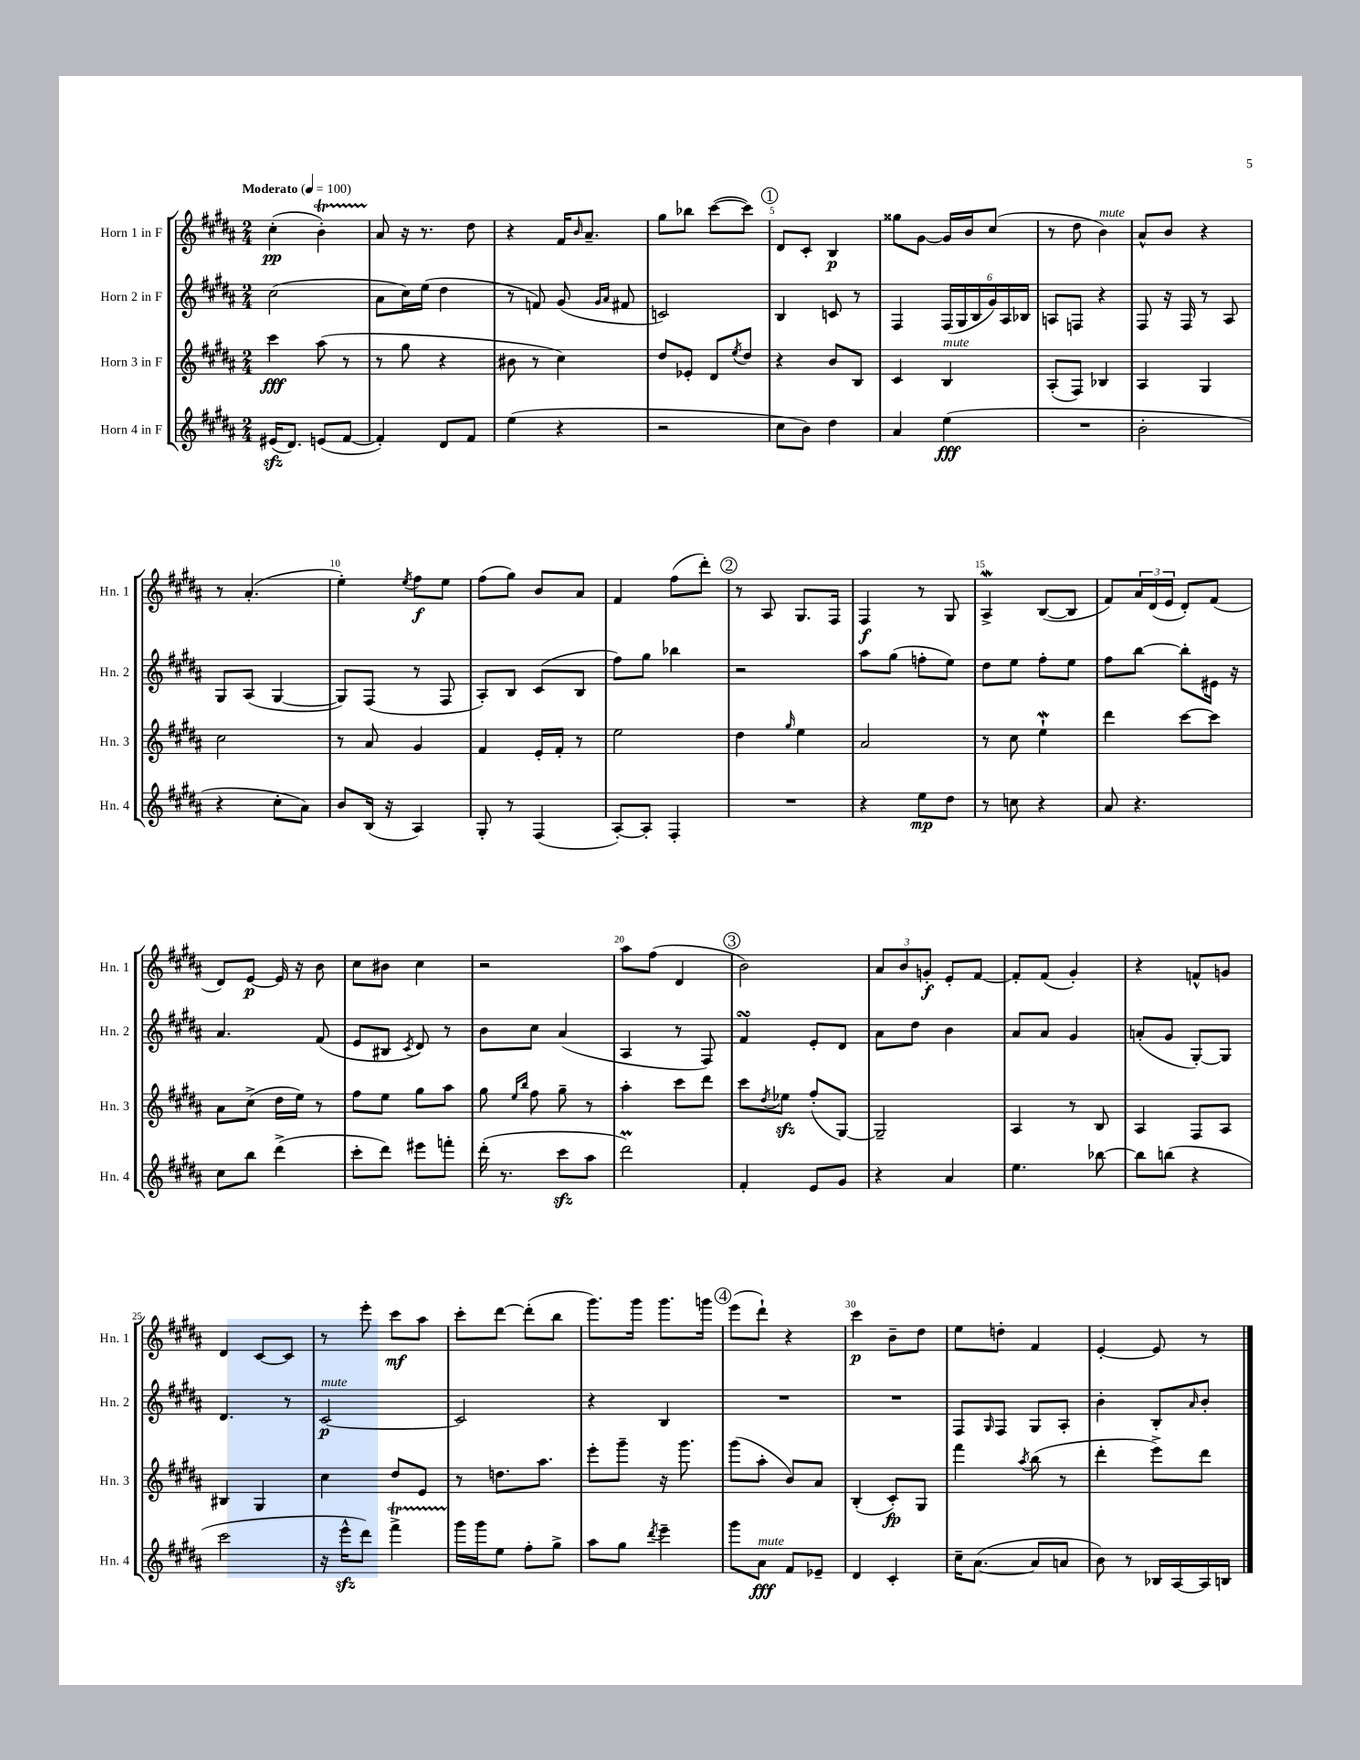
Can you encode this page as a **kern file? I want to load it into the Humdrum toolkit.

**kern	**dynam	**kern	**dynam	**kern	**dynam	**kern	**dynam
*part4	*part4	*part3	*part3	*part2	*part2	*part1	*part1
*staff4	*staff4	*staff3	*staff3	*staff2	*staff2	*staff1	*staff1
*I"Horn 4 in F	*	*I"Horn 3 in F	*	*I"Horn 2 in F	*	*I"Horn 1 in F	*
*I'Hn. 4	*	*I'Hn. 3	*	*I'Hn. 2	*	*I'Hn. 1	*
*clefG2	*	*clefG2	*	*clefG2	*	*clefG2	*
*k[f#c#g#d#a#]	*	*k[f#c#g#d#a#]	*	*k[f#c#g#d#a#]	*	*k[f#c#g#d#a#]	*
*M2/4	*	*M2/4	*	*M2/4	*	*M2/4	*
*MM100	*	*MM100	*	*MM100	*	*MM100	*
=1	=1	=1	=1	=1	=1	=1	=1
!	!	!	!	!	!	!LO:TX:a:B:t=Moderato	!
(16e#Xzz/KL	.	4ccc#\	fff	(2cc#\	.	(4cc#'\	pp
8.d#/J)	.	.	.	.	.	.	.
(8en/L	.	(8aa#\	.	.	.	4bT'\)	.
[8f#/J	.	8r	.	.	.	.	.
=2	=2	=2	=2	=2	=2	=2	=2
4f#'/])	.	8r	.	8a#\L	.	8a#/	.
.	.	8gg#\	.	16cc#\L)	.	16r	.
.	.	.	.	(16ee\JJ	.	8.r	.
8d#/L	.	4r	.	4dd#\	.	.	.
8f#/J	.	.	.	.	.	8dd#\	.
=3	=3	=3	=3	=3	=3	=3	=3
(4ee\	.	8b#X\	.	8r	.	4r	.
.	.	8r	.	8fn/)	.	.	.
4r	.	4cc#\)	.	(8g#/	.	16f#/KL	.
.	.	.	.	.	.	16qqb/	.
.	.	.	.	.	.	8.a#~/J	.
.	.	.	.	16qqg#/LL	.	.	.
.	.	.	.	16qqa#/JJ	.	.	.
.	.	.	.	8f#X/	.	.	.
=4	=4	=4	=4	=4	=4	=4	=4
2r	.	8dd#/L	.	2cn/)	.	8gg#\L	.
.	.	8e-X'/J	.	.	.	8bb-X\J	.
.	.	8d#/L	.	.	.	([8ccc#\L	.
.	.	8qee/	.	.	.	.	.
.	.	8dd#/J	.	.	.	8ccc#\J])	.
!!LO:REH:place=s1:t=1
=5	=5	=5	=5	=5	=5	=5	=5
8cc#\L	.	4r	.	4B/	.	8d#/L	.
8b\J)	.	.	.	.	.	8c#'/J	.
4dd#\	.	8b/L	.	8cn/	.	4B/	p
.	.	8B/J	.	8r	.	.	.
=6	=6	=6	=6	=6	=6	=6	=6
4a#/	.	4c#/	.	4F#/	.	8gg##X\L	.
.	.	.	.	.	.	[8g#\J	.
!	!	!LO:TX:a:i:t=mute	!	!	!	!	!
(4ee\	fff	4B/	.	(24F#/LL	.	16g#/LL]	.
.	.	.	.	24G#/	.	.	.
.	.	.	.	.	.	16b/J	.
.	.	.	.	24B/	.	.	.
.	.	.	.	24g#/)	.	(8cc#/J	.
.	.	.	.	24A#/	.	.	.
.	.	.	.	24B-X/JJ	.	.	.
=7	=7	=7	=7	=7	=7	=7	=7
2r	.	(8A#'/L	.	8An/L	.	8r	.
.	.	8F#/J)	.	8Fn/J	.	8dd#\	.
!	!	!	!	!	!	!LO:TX:a:i:t=mute	!
.	.	4B-X/	.	4r	.	4b\)	.
=8	=8	=8	=8	=8	=8	=8	=8
2b'\	.	4A#/	.	8F#/	.	8a#^^/L	.
.	.	.	.	16r	.	8b/J	.
.	.	.	.	16F#/	.	.	.
.	.	4G#/	.	8r	.	4r	.
.	.	.	.	8A#/	.	.	.
!!LO:LB:g=z
=9	=9	=9	=9	=9	=9	=9	=9
4r	.	2cc#\	.	8G#/L	.	8r	.
.	.	.	.	(8A#/J	.	(4.a#'/	.
8cc#'\L	.	.	.	[4G#/	.	.	.
8a#\J)	.	.	.	.	.	.	.
=10	=10	=10	=10	=10	=10	=10	=10
8b/L	.	8r	.	8G#/L])	.	4ee'\)	.
(16B/Jk	.	8a#/	.	(8F#/J	.	.	.
16r	.	.	.	.	.	.	.
.	.	.	.	.	.	8qee/	.
4A#/)	.	4g#/	.	8r	.	8ff#\L	f
.	.	.	.	8F#/	.	8ee\J	.
=11	=11	=11	=11	=11	=11	=11	=11
8G#'/	.	4f#/	.	8A#'/L)	.	(8ff#\L	.
8r	.	.	.	8B/J	.	8gg#\J)	.
(4F#/	.	16e'/LL	.	(8c#/L	.	8b/L	.
.	.	16f#'/JJ	.	.	.	.	.
.	.	8r	.	8B/J	.	8a#/J	.
=12	=12	=12	=12	=12	=12	=12	=12
[8A#'/L)	.	2ee\	.	8ff#\L)	.	4f#/	.
8A#'/J]	.	.	.	8gg#\J	.	.	.
4F#'/	.	.	.	4bb-X\	.	(8ff#\L	.
.	.	.	.	.	.	8ddd#'\J)	.
!!LO:REH:place=s1:t=2
=13	=13	=13	=13	=13	=13	=13	=13
2r	.	4dd#\	.	2r	.	8r	.
.	.	.	.	.	.	8A#/	.
.	.	16qqgg#/	.	.	.	.	.
.	.	4ee\	.	.	.	8.G#/L	.
.	.	.	.	.	.	16F#/Jk	.
=14	=14	=14	=14	=14	=14	=14	=14
4r	.	2a#/	.	8aa#\L	.	4F#/	f
.	.	.	.	(8gg#\J	.	.	.
8ee\L	mp	.	.	8ffn'\L	.	8r	.
8dd#\J	.	.	.	8ee\J)	.	8G#/	.
=15	=15	=15	=15	=15	=15	=15	=15
8r	.	8r	.	8dd#\L	.	4A#W^/	.
8ccn\	.	8cc#\	.	8ee\J	.	.	.
4r	.	4eew`\	.	8ff#'\L	.	([8B/L	.
.	.	.	.	8ee\J	.	8B/J]	.
=16	=16	=16	=16	=16	=16	=16	=16
8a#/	.	4ddd#\	.	8ff#\L	.	8f#/L)	.
4.r	.	.	.	[8bb\J	.	24a#/L	.
.	.	.	.	.	.	(24d#/	.
.	.	.	.	.	.	24e/JJ	.
.	.	[8ccc#\L	.	8bb'\L]	.	8d#'/L)	.
.	.	8ccc#\J]	.	16e#X\Jk	.	(8f#/J	.
.	.	.	.	16r	.	.	.
!!LO:LB:g=z
=17	=17	=17	=17	=17	=17	=17	=17
8cc#\L	.	8a#\L	.	4.a#/	.	8d#/L)	.
8bb\J	.	(8cc#^\J	.	.	.	[8e/J	p
(4ddd#^\	.	16dd#\LL	.	.	.	16e/]	.
.	.	16ee\JJ)	.	.	.	16r	.
.	.	8r	.	(8f#/	.	8b\	.
=18	=18	=18	=18	=18	=18	=18	=18
8ccc#'\L	.	8ff#\L	.	8e/L	.	8cc#\L	.
8ddd#\J)	.	8ee\J	.	8B#X/J	.	8b#X\J	.
.	.	.	.	8qc#/	.	.	.
8eee#X\L	.	8gg#\L	.	8d#/)	.	4cc#\	.
8fffn'\J	.	8aa#\J	.	8r	.	.	.
=19	=19	=19	=19	=19	=19	=19	=19
(16ddd#'\	.	8gg#\	.	8b\L	.	2r	.
8.r	.	.	.	.	.	.	.
.	.	16qqee/LL	.	.	.	.	.
.	.	16qqbb/JJ	.	.	.	.	.
.	.	8ff#\	.	8cc#\J	.	.	.
8ccc#zz\L	.	8gg#~\	.	(4a#/	.	.	.
8aa#\J	.	8r	.	.	.	.	.
=20	=20	=20	=20	=20	=20	=20	=20
2ddd#m\)	.	4aa#'\	.	4A#/	.	8aa#\L	.
.	.	.	.	.	.	(8ff#\J	.
.	.	8ccc#\L	.	8r	.	4d#/	.
.	.	8ddd#\J	.	8F#/)	.	.	.
!!LO:REH:place=s1:t=3
=21	=21	=21	=21	=21	=21	=21	=21
4f#'/	.	8ccc#\L	.	4f#sSSS/	.	2b\)	.
.	.	8qdd#/	.	.	.	.	.
.	.	8ee-Xzz\J	.	.	.	.	.
8e/L	.	(8ff#'/L	.	8e'/L	.	.	.
8g#/J	.	[8G#/J)	.	8d#/J	.	.	.
=22	=22	=22	=22	=22	=22	=22	=22
4r	.	2G#~/]	.	8a#\L	.	12a#/L	.
.	.	.	.	.	.	12b/	.
.	.	.	.	8dd#\J	.	.	.
.	.	.	.	.	.	12gn'/J	f
4a#/	.	.	.	4b\	.	8e'/L	.
.	.	.	.	.	.	[8f#/J	.
=23	=23	=23	=23	=23	=23	=23	=23
4.ee\	.	4A#/	.	8a#/L	.	8f#'/L]	.
.	.	.	.	8a#/J	.	(8f#/J	.
.	.	8r	.	4g#/	.	4g#'/)	.
[8bb-X\	.	8B/	.	.	.	.	.
=24	=24	=24	=24	=24	=24	=24	=24
8bb-\L]	.	4A#/	.	(8an'/L	.	4r	.
(8bbn\J	.	.	.	8g#/J	.	.	.
4r	.	8F#/L	.	[8G#'/L)	.	8fn^^/L	.
.	.	8A#/J	.	8G#/J]	.	8gn/J	.
!!LO:LB:g=z
=25	=25	=25	=25	=25	=25	=25	=25
2ccc#\	.	4B#X/	.	4.d#/	.	4d#/	.
.	.	4G#/	.	.	.	[8c#/L	.
.	.	.	.	8r	.	8c#/J]	.
=26	=26	=26	=26	=26	=26	=26	=26
!	!	!	!	!LO:TX:a:i:t=mute	!	!	!
16r	.	4cc#\	.	[2c#/	p	8r	.
16eeezz^^\KL	.	.	.	.	.	.	.
8ddd#\J)	.	.	.	.	.	8eee'\	.
4fff#T^\	.	8dd#/L	.	.	.	8ccc#\L	mf
.	.	8e/J	.	.	.	8aa#\J	.
=27	=27	=27	=27	=27	=27	=27	=27
16ggg#\LL	.	8r	.	2c#/]	.	8ccc#'\L	.
16ggg#\J	.	.	.	.	.	.	.
8ee\J	.	8.ddn\L	.	.	.	[8ddd#\J	.
8ff#'\L	.	.	.	.	.	(8ddd#'\L]	.
.	.	8.aa#\J	.	.	.	.	.
8gg#^\J	.	.	.	.	.	8bb\J	.
=28	=28	=28	=28	=28	=28	=28	=28
8aa#\L	.	8eee'\L	.	4r	.	8.ggg#\L)	.
8gg#\J	.	8ggg#~\J	.	.	.	.	.
.	.	.	.	.	.	16ggg#\Jk	.
8qddd#/	.	.	.	.	.	.	.
4eee~\	.	16r	.	4B/	.	8.ggg#\L	.
.	.	8.ggg#\	.	.	.	.	.
.	.	.	.	.	.	16gggn\Jk	.
!!LO:REH:place=s1:t=4
=29	=29	=29	=29	=29	=29	=29	=29
8ggg#\L	.	(8ggg#\L	.	2r	.	(8eee\L	.
!LO:TX:a:i:t=mute	!	!	!	!	!	!	!
8a#\J	fff	8aa#'\J	.	.	.	8ddd#`\J)	.
8f#/L	.	8b/L)	.	.	.	4r	.
8e-X~/J	.	8a#/J	.	.	.	.	.
=30	=30	=30	=30	=30	=30	=30	=30
4d#/	.	(4B'/	.	2r	.	4ccc#\	p
4c#'/	.	8c#'/L)	fp	.	.	8b~\L	.
.	.	8G#/J	.	.	.	8dd#\J	.
=31	=31	=31	=31	=31	=31	=31	=31
16cc#~\KL	.	4fff#\	.	8F#/L	.	8ee\L	.
([8.a#\J	.	.	.	.	.	.	.
.	.	.	.	16qqG#/	.	.	.
.	.	.	.	8F#/J	.	8ddn'\J	.
.	.	8qaa#/	.	.	.	.	.
8a#/L]	.	(8bb\	.	8G#/L	.	4f#/	.
8an/J	.	8r	.	8A#'/J	.	.	.
=32	=32	=32	=32	=32	=32	=32	=32
8b\)	.	4ddd#'\	.	4b'\	.	[4e'/	.
8r	.	.	.	.	.	.	.
16B-X/LL	.	8eee^\L)	.	8B'/L	.	8e/]	.
[16A#/	.	.	.	.	.	.	.
.	.	.	.	16qqa#/	.	.	.
16A#/]	.	8ddd#\J	.	8b'/J	.	8r	.
16Bn/JJ	.	.	.	.	.	.	.
==	==	==	==	==	==	==	==
*-	*-	*-	*-	*-	*-	*-	*-
